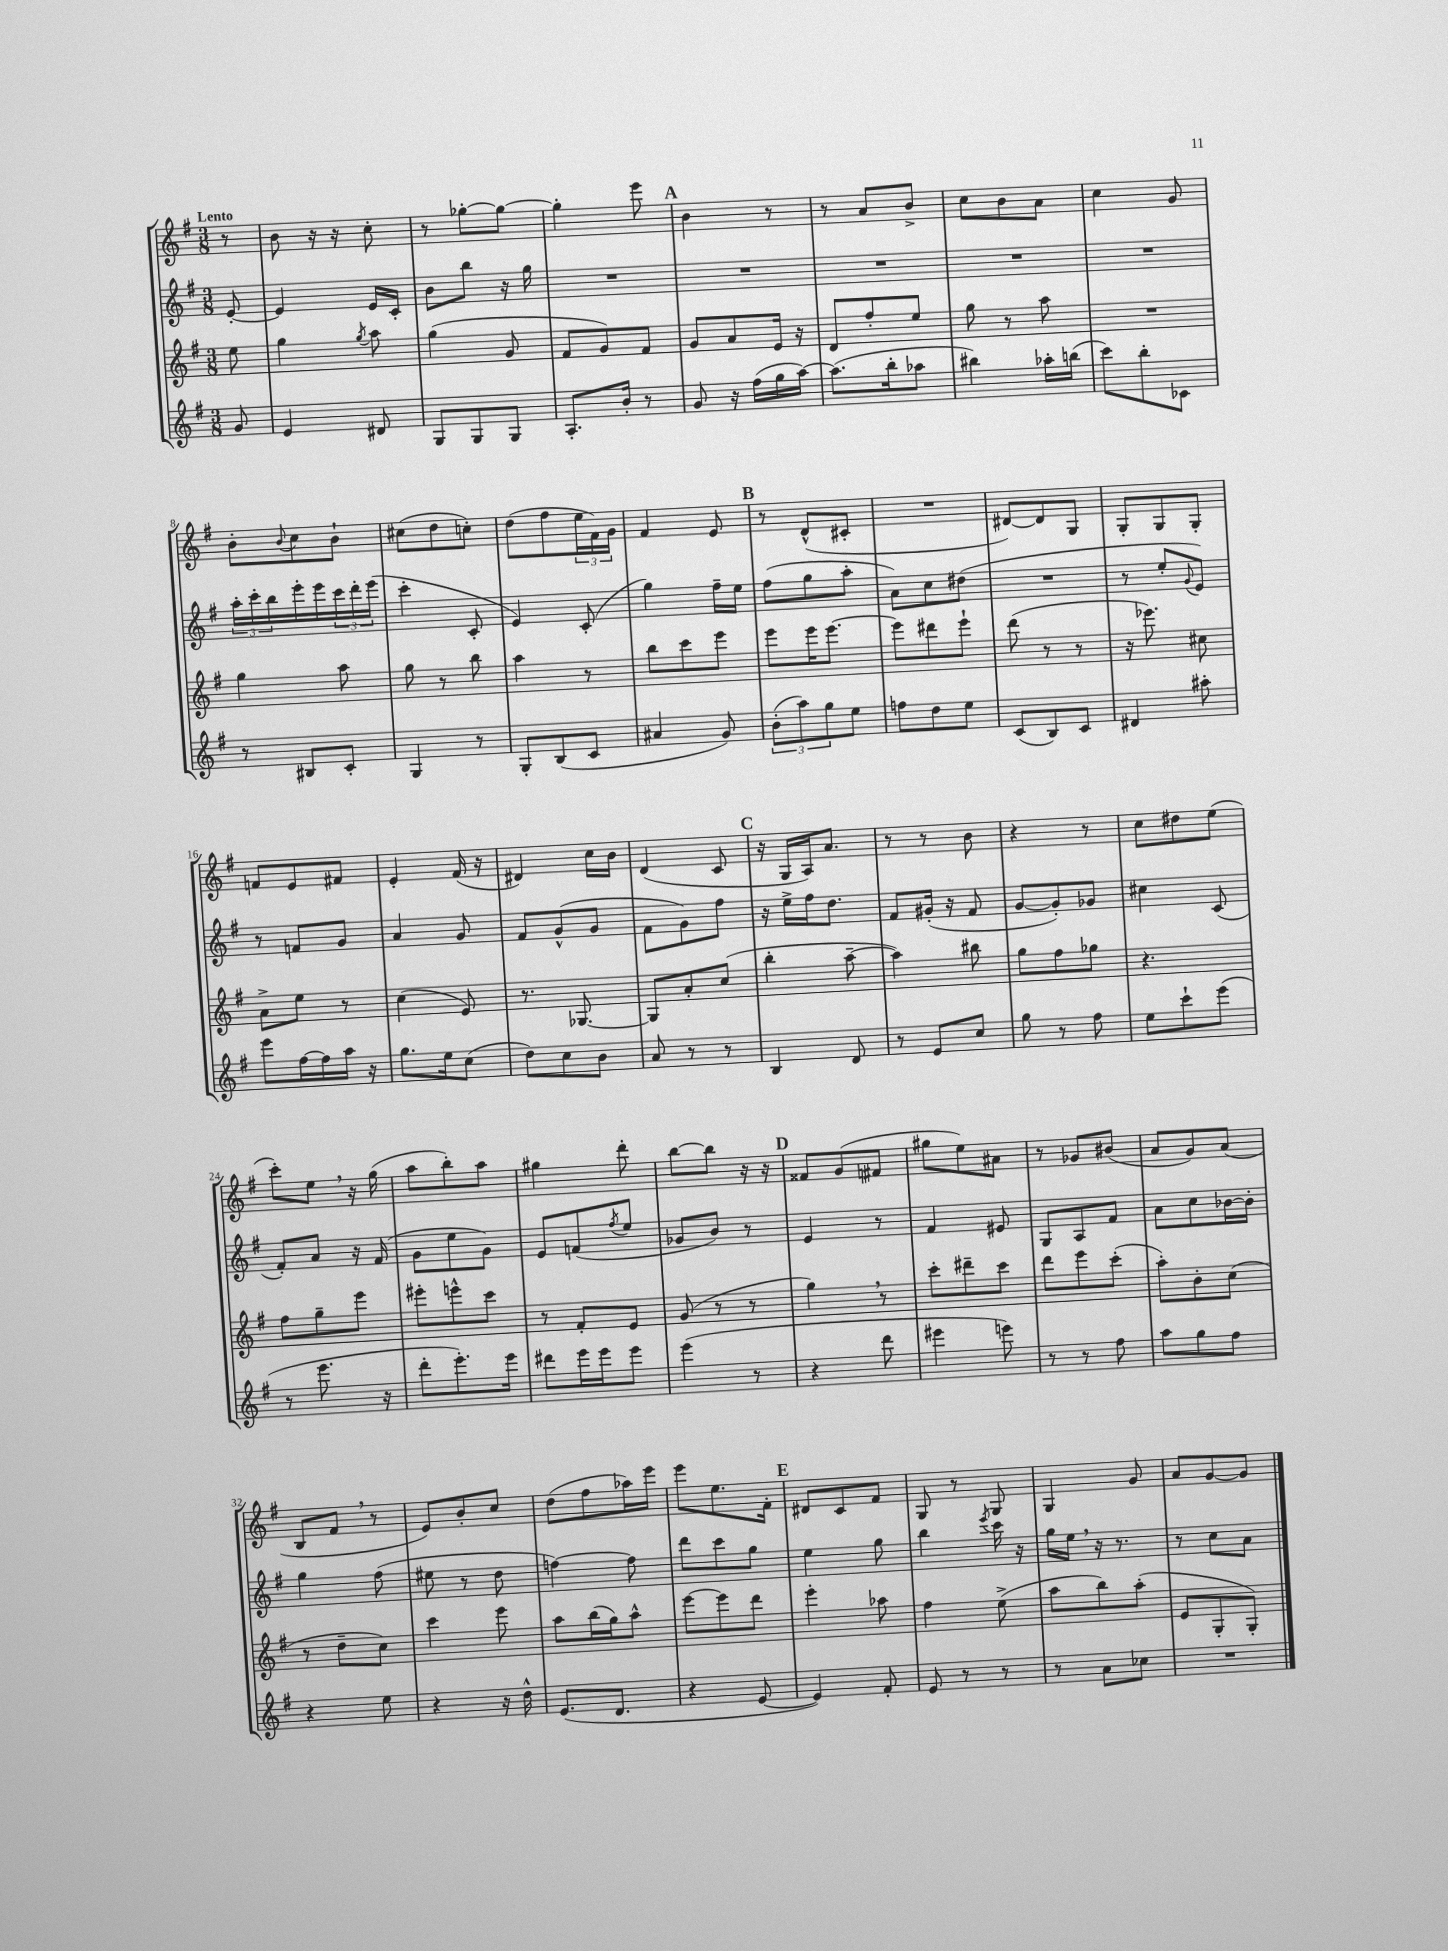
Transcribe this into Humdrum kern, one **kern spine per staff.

**kern	**kern	**kern	**kern
*part4	*part3	*part2	*part1
*staff4	*staff3	*staff2	*staff1
*clefG2	*clefG2	*clefG2	*clefG2
*k[f#]	*k[f#]	*k[f#]	*k[f#]
*M3/8	*M3/8	*M3/8	*M3/8
=	=	=	=
!	!	!	!LO:TX:a:B:t=Lento
8g/	8ee\	[8e'/	8r
=1	=1	=1	=1
4e/	4gg\	4e/]	8b\
.	.	.	16r
.	.	.	16r
.	8qgg/	.	.
8d#X/	8aa\	16e/LL	8cc'\
.	.	16c'/JJ	.
=2	=2	=2	=2
8G/L	(4gg\	8b\L	8r
8G/	.	8bb\J	[8gg-X'\L
8G/J	8g/	16r	8gg-\J_
.	.	16gg\	.
=3	=3	=3	=3
8.A'/L	8f#/L	4.r	4gg-'\]
.	8g/)	.	.
16b'/Jk	.	.	.
8r	8f#/J	.	8eee\
!!LO:REH:place=s1:t=A
=4	=4	=4	=4
8g/	8g/L	4.r	4b\
16r	8a/	.	.
(16ff#\LL	.	.	.
16gg\	16e/Jk	.	8r
[16aa\JJ)	16r	.	.
=5	=5	=5	=5
(8.aa\L]	8d/L	4.r	8r
.	8ff#'/	.	8a/L
16bb'\k	.	.	.
8aa-X\J	8ee/J	.	8b^/J
=6	=6	=6	=6
4bb#X\)	8gg\	4.r	8cc\L
.	8r	.	8b\
16aa-X'\LL	8aa\	.	8a\J
(16bbn\JJ	.	.	.
=7	=7	=7	=7
8ccc\L)	4.r	4.r	4cc\
8bb'\	.	.	.
8c-X\J	.	.	8g/
!!LO:LB:g=z
=8	=8	=8	=8
8r	4gg\	24aa'\LL	8b'\L
.	.	24ccc'\	.
.	.	24bb\	.
.	.	.	8qqb/
8B#X/L	.	16eee'\	8cc\
.	.	16eee\	.
8c'/J	8aa\	24ccc\	8b`\J
.	.	24ddd'\	.
.	.	(24eee\JJ	.
=9	=9	=9	=9
4G/	8gg\	4ccc'\	(8cc#X\L
.	8r	.	8dd\
8r	8bb\	8c'/	8ccn'\J)
=10	=10	=10	=10
8G'/L	4aa\	4e/)	(8dd\L
(8B/	.	.	8ff#\
8c/J	8r	(8c'/	24ee\L
.	.	.	24f#\)
.	.	.	24g\JJ
=11	=11	=11	=11
4a#X/	8bb\L	4gg\)	4f#/
.	8ccc\	.	.
8g/)	8eee\J	16ff#~\LL	8e/
.	.	16ee\JJ	.
!!LO:REH:place=s1:t=B
=12	=12	=12	=12
(12b'\L	8eee\L	(8ff#\L	8r
12aa\)	.	.	.
.	16eee\K	8gg\	(8d^^/L
12gg\	.	.	.
.	[8.eee\J	.	.
8ee\J	.	8aa'\J	8c#X'/J
=13	=13	=13	=13
8ffn\L	8eee\L]	8a\L)	4.r
8dd\	8ddd#X\	8cc\	.
8ee\J	8eee`\J	(8dd#X\J	.
=14	=14	=14	=14
(8c/L	(8ddd\	4.r	[8d#X/L)
8B/)	8r	.	8d#/]
8c/J	8r	.	8G/J
=15	=15	=15	=15
4d#X/	16r	8r	8G'/L
.	8.eee-X\)	.	.
.	.	8ee'/L	8G/
.	.	8qqg/	.
8aa#X'\	8cc#X\	8e/J)	8G'/J
!!LO:LB:g=z
=16	=16	=16	=16
8eee\L	8a^\L	8r	8fn/L
[16ff#\L	8ee\J	8fn/L	8e/
16ff#\]	.	.	.
16aa\JJ	8r	8g/J	8f#X/J
16r	.	.	.
=17	=17	=17	=17
8.gg\L	(4cc\	4a/	4e'/
16ee\k	.	.	.
(8cc\J	8e/)	8g/	(16f#/
.	.	.	16r
=18	=18	=18	=18
8dd\L)	8.r	8f#/L	4d#X/)
8cc\	.	(8g^^/	.
.	[8.G-X/	.	.
8b\J	.	8g/J	16cc\LL
.	.	.	16b\JJ
=19	=19	=19	=19
8a/	8G-/L]	8f#\L	(4d/
8r	8a'/	8g\)	.
8r	(8cc/J	8ff#\J	8c/
!!LO:REH:place=s1:t=C
=20	=20	=20	=20
4B/	4bb'\	16r	16r
.	.	16ee^\LL	16G/LL
.	.	16ff#\J	16A/J)
.	.	8.dd\J	8.a/J
8d/	[8aa~\	.	.
=21	=21	=21	=21
8r	4aa\])	8f#/L	8r
8e/L	.	(16g#X'/Jk	8r
.	.	16r	.
8cc/J	8bb#X\	8f#/	8b\
=22	=22	=22	=22
8gg\	8gg\L	[8g/L	4r
8r	8ff#\	8g'/])	.
8ff#\	8gg-X\J	8g-X/J	8r
=23	=23	=23	=23
8ee\L	4.r	4cc#X\	8cc\L
8ccc`\	.	.	8dd#X\
(8eee\J	.	(8c/	(8ee\J
!!LO:LB:g=z
=24	=24	=24	=24
8r	8ff#\L	8f#'/L)	8ccc'\L)
8.eee\	8gg~\	8a/J	8ee,\J
.	8eee\J	16r	16r
16r	.	(16f#/	(16gg\
=25	=25	=25	=25
8ddd'\L	8eee#X'\L	8g\L	8aa\L
8.eee'\)	8eeen^^\	8ee\	8bb'\)
.	8ccc\J	8g\J)	8aa\J
16eee\Jk	.	.	.
=26	=26	=26	=26
8ddd#X\L	8r	8e/L	4gg#X\
16eee\L	8f#'/L	(8fn/	.
16eee\J	.	.	.
.	.	8qff#/	.
8eee\J	8e/J	8ee/J	8ddd'\
=27	=27	=27	=27
(4eee\	(8g/	8g-X/L	[8bb\L
.	8r	8b/J)	8bb\J]
8r	8r	8r	16r
.	.	.	16r
!!LO:REH:place=s1:t=D
=28	=28	=28	=28
4r	4gg,\)	4e/	8f##X/L
.	.	.	(8g/
8ddd\	8r	8r	8f#X/J
=29	=29	=29	=29
4eee#X\	8ccc'\L	4f#/	8gg#X\L
.	8ddd#X~\	.	8ee\)
8eeen\)	8ccc\J	8e#X/	8a#X\J
=30	=30	=30	=30
8r	8ddd\L	8G/L	8r
8r	8eee\	8A/	8g-X/L
8ff#\	(8ccc'\J	8f#/J	(8b#X/J
=31	=31	=31	=31
8aa\L	8aa'\L)	8a\L	8a/L
8gg\	8b'\	8cc\	8g/)
8ff#\J	(8cc\J	[16b-X\L	(8a/J
.	.	16b-'\JJ]	.
!!LO:LB:g=z
=32	=32	=32	=32
4r	8r	4gg\	8B/L
.	8dd~\L	.	8f#,/J
8ee\	8cc\J)	(8ff#\	8r
=33	=33	=33	=33
4r	4ccc\	8ee#X\	8e/L)
.	.	8r	8b'/
16r	8eee\	8dd\	8cc/J
16dd^^\	.	.	.
=34	=34	=34	=34
(8.e/L	8aa\L	[4ffn\)	(8dd\L
.	(16bb\L	.	8ff#\
8.d/J	16gg\J)	.	.
.	8aa^^\J	8ff\]	16aa-X\L)
.	.	.	16eee\JJ
=35	=35	=35	=35
4r	[8eee\L	8ddd\L	8eee\L
.	8eee\]	8ccc\	8.ee\
[8e/	8ddd\J	8gg\J	.
.	.	.	16f#'\Jk
!!LO:REH:place=s1:t=E
=36	=36	=36	=36
4e/])	4eee'\	4ee\	8d#X/L
.	.	.	8c/
8f#'/	8aa-X\	8gg\	8f#/J
=37	=37	=37	=37
8e/	4ff#\	4bb\	8G/
8r	.	.	8r
.	.	8qeee/	.
8r	(8ee^\	16ccc\	8G/
.	.	16r	.
=38	=38	=38	=38
8r	8aa\L	16gg\LL	4G/
.	.	16ee,\JJ	.
8a\L	8bb\)	16r	.
.	.	8.r	.
8cc-X\J	(8aa'\J	.	8g/
=39	=39	=39	=39
4.r	8e/L	8r	8a/L
.	8G'/	8cc\L	[8g/
.	8G'/J)	8a\J	8g/J]
==	==	==	==
*-	*-	*-	*-
